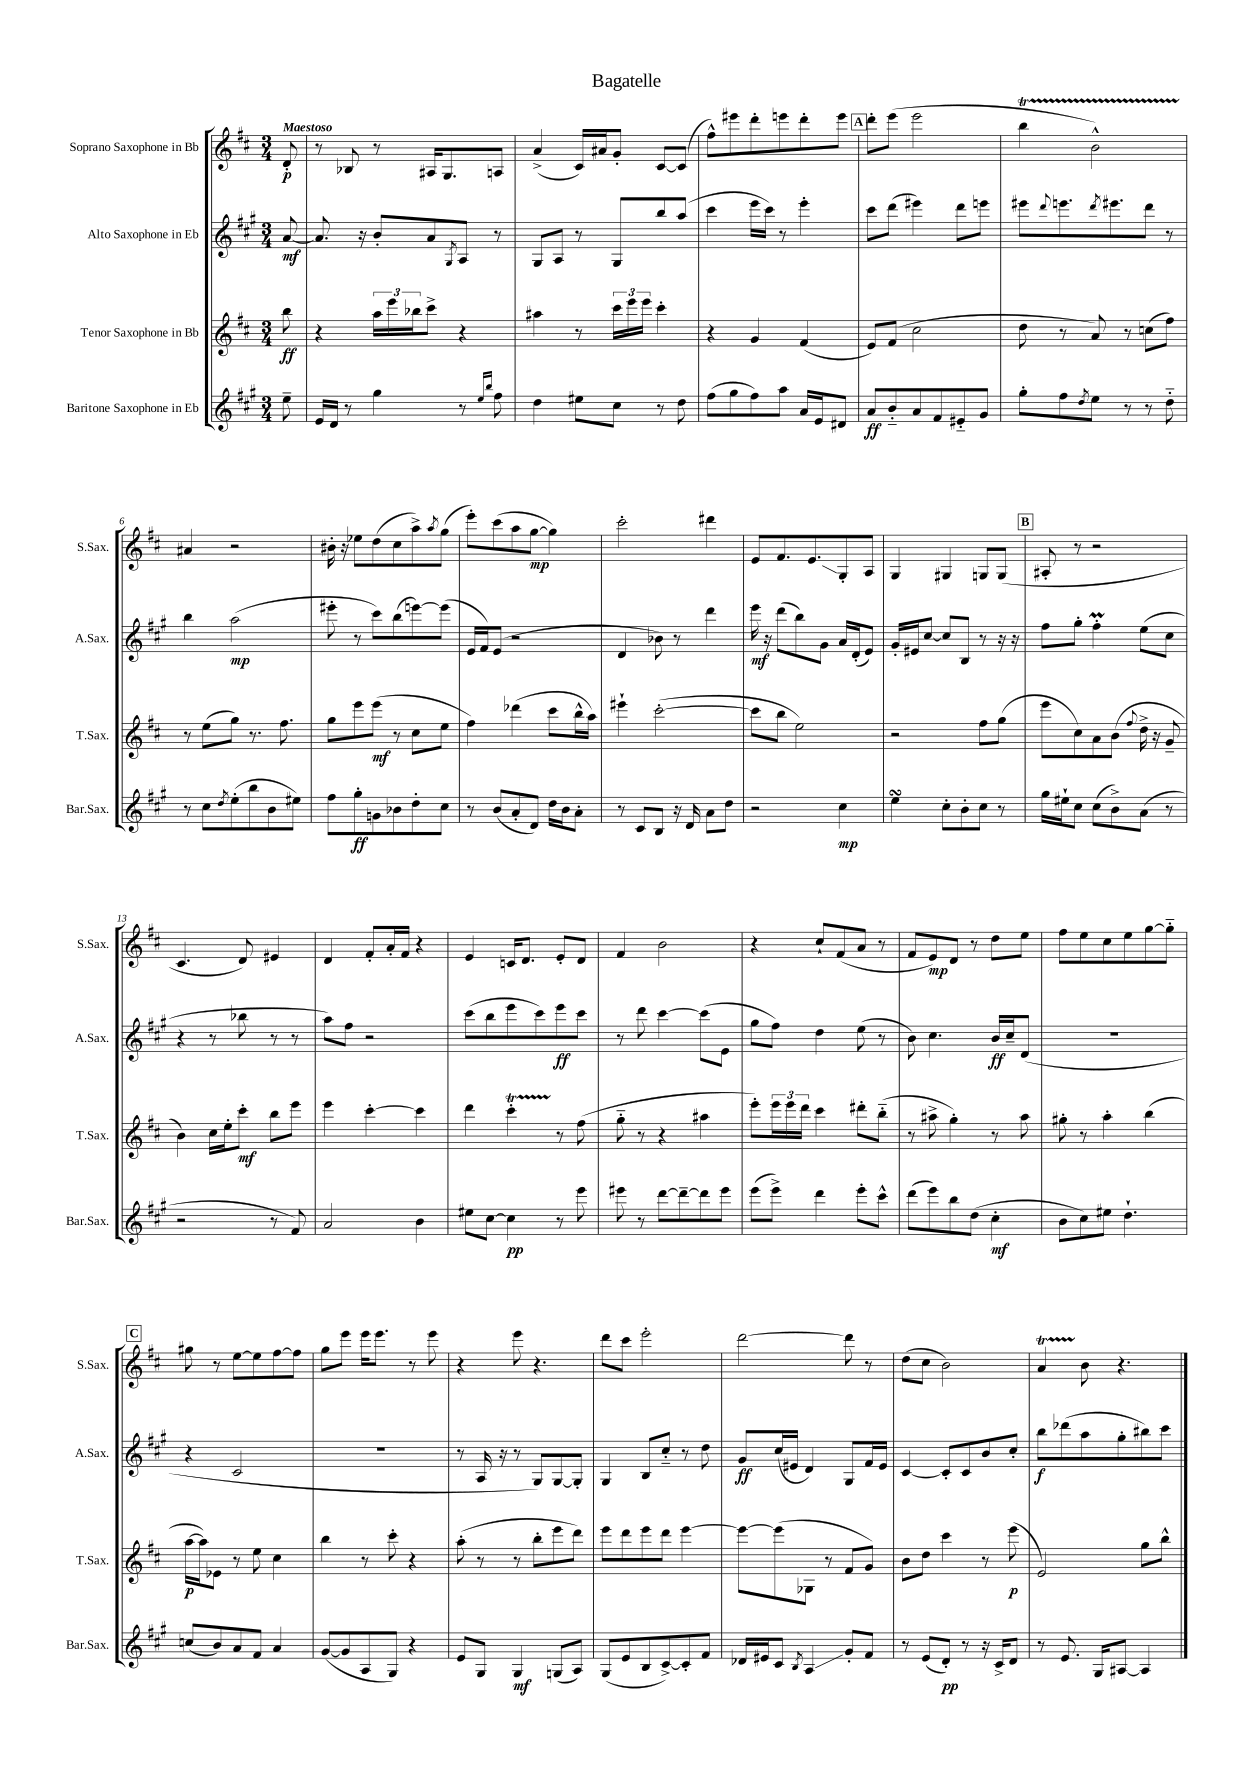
\header { title = "Bagatelle" }
<<
\new StaffGroup <<
\new Staff = "s0" \with { instrumentName = "Soprano Saxophone in Bb" shortInstrumentName = "S.Sax." } {
    \clef treble \key d \major \numericTimeSignature \time 3/4 \partial 8 \tempo "Maestoso"
    d'8-.\p |
    r8 bes8 r8 ais16 g8. a8 |
    a'4->( cis'16) ais'16 g'8-. cis'8~ cis'8( |
    fis''8-^) eis'''8 d'''8-. e'''8 d'''8-. e'''8 |
    \mark \markup { \box "A" } d'''8-. e'''8( e'''2 |
    b''4\startTrillSpan b'2-^) |
    ais'4\stopTrillSpan r2 |
    bis'16-. r16 ees''8 d''8( cis''8 a''8->) \acciaccatura { a''8 } g''8( |
    e'''8-.) cis'''8( a''8 g''8~\mp g''4) |
    cis'''2-. dis'''4 |
    e'8 fis'8. e'8.\glissando g8-. a8 |
    g4 gis4 g8 g8( |
    \mark \markup { \box "B" } ais8-. r8 r2 |
    cis'4. d'8) eis'4 |
    d'4 fis'8-. a'16-. fis'16 r4 |
    e'4 c'16 d'8. e'8-. d'8 |
    fis'4 b'2 |
    r4 cis''8-! fis'8( a'8 r8 |
    fis'8 e'8\mp) d'8 r8 d''8 e''8 |
    fis''8 e''8 cis''8 e''8 g''8~ g''8-_ |
    \mark \markup { \box "C" } gis''8 r8 e''8~ e''8 fis''8~ fis''8 |
    g''8 e'''8 e'''16 e'''8. r8 e'''8 |
    r4 e'''8 r4. |
    d'''8 cis'''8 e'''2-. |
    d'''2~ d'''8 r8 |
    d''8( cis''8 b'2) |
    a'4\startTrillSpan b'8\stopTrillSpan r4. \bar "|." |
}
\new Staff = "s1" \with { instrumentName = "Alto Saxophone in Eb" shortInstrumentName = "A.Sax." } {
    \clef treble \key a \major \numericTimeSignature \time 3/4 \partial 8
    a'8~\mf |
    a'8. r16 b'8-. a'8 \acciaccatura { gis8 } a8 r8 |
    gis8 a8 r8 gis8 b''8 a''8( |
    cis'''4 e'''16 cis'''16) r8 e'''4-. |
    \mark \markup { \box "A" } cis'''8 d'''8( eis'''4) d'''8 e'''8 |
    eis'''8 \appoggiatura { d'''8 } e'''8. \acciaccatura { d'''8 } eis'''8. d'''8 r8 |
    b''4 a''2\mp( |
    eis'''8-. r8 cis'''8) b''8( e'''8~) e'''8( |
    e'16 fis'16) e'8( r2 |
    d'4 bes'8) r8 d'''4 |
    e'''16\mf r16 d'''8( b''8) gis'8 a'16 d'16-.( e'8) |
    gis'16-. eis'16 cis''8~ cis''8 b8 r8 r16 r16 |
    \mark \markup { \box "B" } fis''8 gis''8-. fis''4-.\prall e''8( cis''8 |
    r4 r8 bes''8 r8 r8 |
    a''8) fis''8 r2 |
    cis'''8( b''8 e'''8 cis'''8) e'''8\ff cis'''8 |
    r8 d'''8 cis'''4~ cis'''8( e'8 |
    gis''8 fis''8) d''4 e''8( r8 |
    b'8) cis''4. b'16\ff cis''16-- d'8( |
    R2. |
    \mark \markup { \box "C" } r4 cis'2 |
    R2. |
    r8 a16 r16 r8 gis8) gis8~ gis8-. |
    gis4 b8 cis''8-_ r8 d''8 |
    gis'8\ff cis''16( eis'16 d'4) gis8 fis'16 eis'16 |
    cis'4~ cis'8-. cis'8 b'8 cis''8-. |
    b''8\f des'''8( a''8 gis''8-. bis''8) cis'''8 \bar "|." |
}
\new Staff = "s2" \with { instrumentName = "Tenor Saxophone in Bb" shortInstrumentName = "T.Sax." } {
    \clef treble \key d \major \numericTimeSignature \time 3/4 \partial 8
    b''8\ff |
    r4 \tuplet 3/2 { a''16 e'''16 bes''16 } cis'''8-> r4 |
    ais''4 r8 \tuplet 3/2 { cis'''16 e'''16 e'''16 } cis'''4-. |
    r4 g'4 fis'4( |
    \mark \markup { \box "A" } e'8) fis'8( cis''2 |
    d''8 r8 a'8) r8 c''8( fis''8) |
    r8 e''8( g''8) r8. fis''8. |
    g''8 e'''8 e'''8\mf( r8 cis''8 e''8 |
    fis''4) des'''4( cis'''8 b''16-^ a''16) |
    eis'''4-! cis'''2~-.( |
    cis'''8 b''8 e''2) |
    r2 fis''8 g''8( |
    \mark \markup { \box "B" } e'''8 cis''8) a'8 b'8( \appoggiatura { fis''8 } d''16-> r16 g'8-- |
    b'4) cis''16 e''16-. cis'''8-.\mf b''8 e'''8 |
    e'''4 cis'''4~-. cis'''4 |
    d'''4 cis'''4-.\startTrillSpan r8\stopTrillSpan fis''8( |
    g''8-_ r8 r4 ais''4 |
    e'''8-.) \tuplet 3/2 { e'''16 e'''16 d'''16 } cis'''4 dis'''8-. b''8-_( |
    r8 ais''8-> g''4-.) r8 ais''8 |
    gis''8-. r8 a''4-. b''4( |
    \mark \markup { \box "C" } a''16~\p a''16) ees'8 r8 e''8 cis''4 |
    b''4 r8 cis'''8-. r4 |
    a''8-.( r8 r8 b''8-. e'''8 d'''8) |
    e'''8 d'''8 e'''8 d'''8 e'''4~ |
    e'''8~ e'''8( ges8 r8 fis'8 g'8) |
    b'8 d''8 cis'''4 r8 e'''8\p( |
    e'2) g''8 b''8-^ \bar "|." |
}
\new Staff = "s3" \with { instrumentName = "Baritone Saxophone in Eb" shortInstrumentName = "Bar.Sax." } {
    \clef treble \key a \major \numericTimeSignature \time 3/4 \partial 8
    e''8-- |
    e'16 d'16 r8 gis''4 r8 \grace { e''16 b''16 } fis''8 |
    d''4 eis''8 cis''8 r8 d''8 |
    fis''8( gis''8 fis''8) a''8 a'16 e'16 dis'8 |
    \mark \markup { \box "A" } a'8\ff b'8-_ a'8 fis'8 eis'8-_ gis'8 |
    gis''8-. fis''8 \acciaccatura { d''8 } e''8 r8 r8 d''8-_ |
    r8 cis''8 \acciaccatura { d''8 } e''8-.( b''8 b'8 eis''8) |
    fis''8 gis''8-.\ff g'8 bes'8 d''8-. cis''8 |
    r8 b'8( a'8-. d'8) d''16 b'16 a'8-. |
    r8 cis'8 b8 r16 d'16 a'8 d''8 |
    r2 cis''4\mp |
    e''4\turn cis''8-. b'8-. cis''8 r8 |
    \mark \markup { \box "B" } gis''16 eis''16-! cis''8 cis''8( b'8->) a'8( r8 |
    r2 r8 fis'8) |
    a'2 b'4 |
    eis''8 cis''8~ cis''4\pp r8 e'''8 |
    eis'''8 r8 d'''8~ d'''8~-- d'''8 eis'''8 |
    e'''8( e'''8->) d'''4 e'''8-. cis'''8-^ |
    d'''8( e'''8) b''8 d''8( cis''4-.\mf |
    b'8 cis''8) eis''8 d''4.-! |
    \mark \markup { \box "C" } c''8( b'8) a'8 fis'8 a'4 |
    gis'8~( gis'8 a8 gis8) r4 |
    e'8 gis8 gis4\mf g8( a8) |
    gis8( e'8 b8 cis'8~->) cis'8-. fis'8 |
    des'16 eis'16 cis'8 \acciaccatura { b8 } a4\glissando gis'8-. fis'8 |
    r8 e'8( d'8-.\pp) r8 r16 cis'16-> d'8 |
    r8 e'8. gis16 ais8~ ais4 \bar "|." |
}
>>
>>
